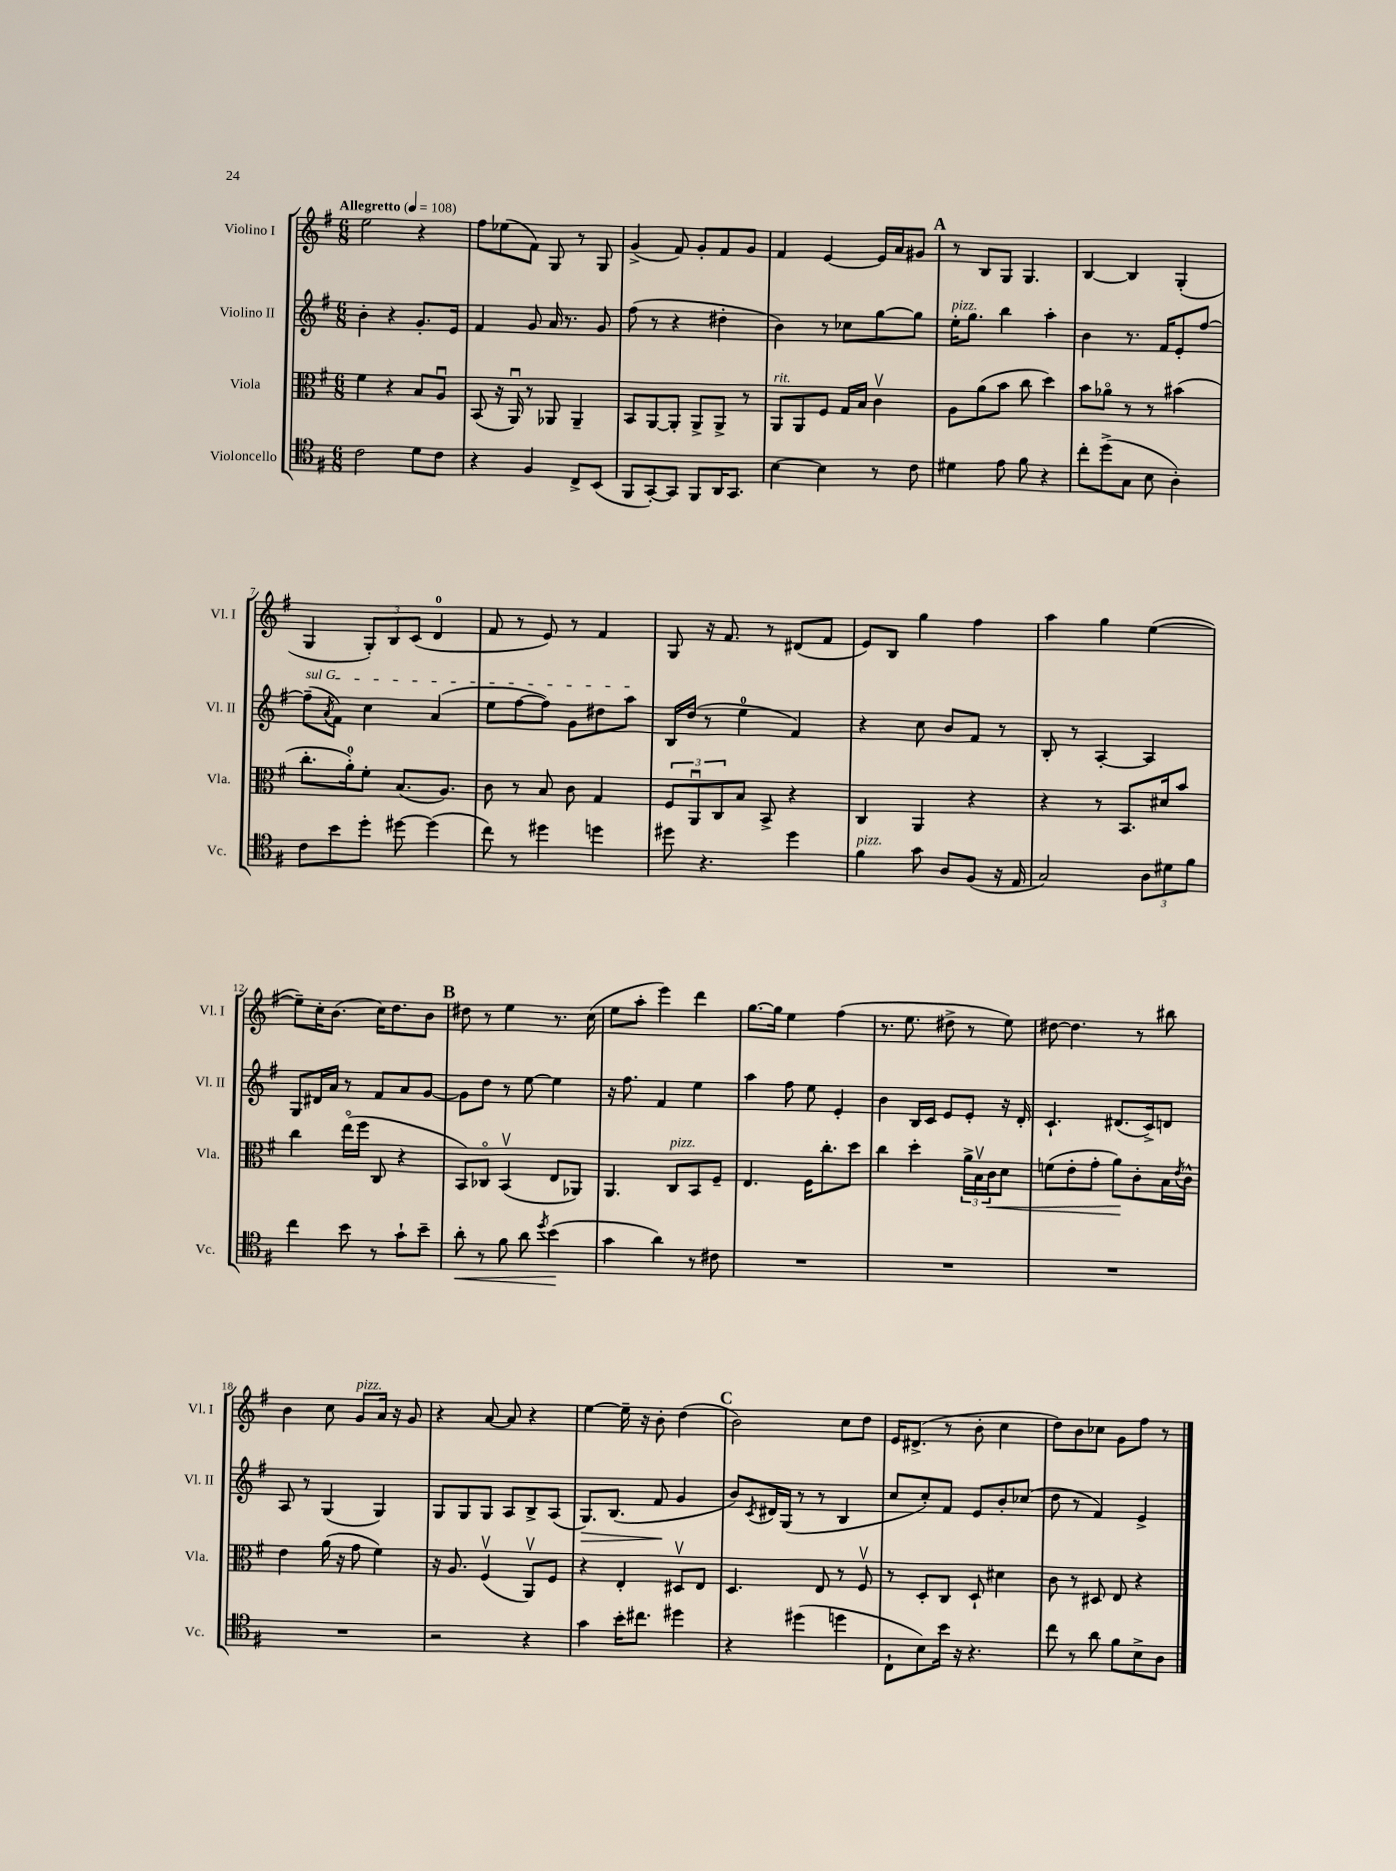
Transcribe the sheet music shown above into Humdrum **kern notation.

**kern	**kern	**kern	**kern
*staff4	*staff3	*staff2	*staff1
*clefC4	*clefC3	*clefG2	*clefG2
*k[f#]	*k[f#]	*k[f#]	*k[f#]
*M6/8	*M6/8	*M6/8	*M6/8
*MM108	*MM108	*MM108	*MM108
2c\	4f#\	4b'\	2ee\
.	4r	4r	.
8d\L	8B/L	8.g'/L	4r
8c\J	8Au/J	.	.
.	.	16e/Jk	.
=	=	=	=
4r	(8BB/	4f#/	8ff#\L
.	16r	.	(8ee-\
.	16AAu/)	.	.
4F#/	8r	8g/	8f#\J)
.	8AA-/	16a/	8G/
.	.	8.r	.
8C^/L	4AA-~/	.	8r
(8BB/J	.	8g/	8G/
=	=	=	=
8FF#/L	8BB/L	(8ff#\	(4g^/
[8GG'/)	[8AA/	8r	.
8GG/]J	8AA'/]J	4r	8f#/)
8FF#/L	8AA^/L	.	8g'/L
16AA/K	8AA^/J	4dd#'\	8f#/
8.GG/J	.	.	.
.	8r	.	8g/J
=	=	=	=
[4B\	8AA/L	4b\)	4f#/
.	8AA/	.	.
4B\]	8F#/J	8r	[4e/
.	16G/LL	8cc-\L	.
.	16B/JJ	.	.
8r	4cv\	[8gg\	16e/]LL
.	.	.	16a/J
8c\	.	8gg\]J	8g#/J
=	=	=	=
4d#\	8A\L	16ee'\LK	8r
.	.	8.gg\J	.
.	(8a\	.	8B/L
8e\	8b\J	4bb\	8G/J
8f#\	8cc\	.	4.G/
4r	4dd\)	4aa'\	.
=	=	=	=
8cc'\L	8b\L	4b\	[4B/
(8dd^\	8a-o\J	.	.
8G\J	8r	8.r	4B/]
8B\	8r	.	.
.	.	16f#/LK	.
4A'\)	(4b#\	8e'/	(4G'/
.	.	[8ff#/J	.
=	=	=	=
8c\L	8.cc'\L	(8ff#~\]L	4G/
.	.	8qa/	.
8b\	.	8f#\J)	.
.	16a'\k)	.	.
8dd'\J	8f#'\J	4cc\	12G'/L)
.	.	.	12B/
[8dd#\	(8.B/L	.	.
.	.	.	(12c/J
(4dd#\]	.	(4a/	4d/
.	8.A/J)	.	.
=	=	=	=
8cc\)	8c\	8ee\L	8f#/
8r	8r	[8ff#\	8r
4dd#\	8B/	8ff#\]J)	8e/)
.	8c\	8g\L	8r
4dd\	4G/	8dd#\	4f#/
.	.	8aa\J	.
=	=	=	=
8dd#\	12F#/L	16B/LL	8G/
.	.	(16dd/JJ	.
.	12AAu/	.	.
4.r	.	8r	16r
.	12C/	.	.
.	.	.	8.f#/
.	8B/J	4ee\	.
.	8BB^/	.	8r
4dd#\	4r	4f#/)	(8d#/L
.	.	.	8f#/J
=	=	=	=
4f#\	4C/	4r	8e/L)
.	.	.	8B/J
8g\	4AA/	8cc\	4gg\
8A/L	.	8b/L	.
(8F#/J	4r	8f#/J	4ff#\
16r	.	8r	.
16E/	.	.	.
=	=	=	=
2G/)	4r	8B'/	4aa\
.	.	8r	.
.	8r	[4A'/	4gg\
.	8.BB/L	.	.
12A\L	.	4A/]	([4ee\
.	16d#/k	.	.
12d#\	.	.	.
.	8b/J	.	.
12f#\J	.	.	.
=	=	=	=
4cc\	4cc\	8G/L	8ee~\]L)
.	.	16d#/L	16cc'\K
.	.	16a/JJ	(8.b\J
8b\	(16eeo\LL	8r	.
.	16ff#\JJ	.	.
8r	8C/	8f#/L	16cc\LK)
.	.	.	8.dd\
8g`\L	4r	8a/	.
8b~\J	.	[8g/J	8b\J
=	=	=	=
8a'\	8BB/L)	8g\]L	8dd#\
8r	8C-o/J	8dd\J	8r
8f#\	(4BBv/	8r	4ee\
8a\	.	[8ee\	.
8qdd/	.	.	.
(4b\	8E/L	4ee\]	8.r
.	8AA-/J)	.	.
.	.	.	(16cc\
=	=	=	=
4g\	4.AA/	16r	8ee\L
.	.	8.ff#\	.
.	.	.	8aa'\J
4a\)	.	4f#/	4eee\)
.	8C/L	.	.
8r	8BB/	4ee\	4ddd\
8c#\	8F#~/J	.	.
=	=	=	=
2.r	4.E/	4aa\	[8.gg\L
.	.	.	16gg\]Jk
.	.	8ff#\	4ee\
.	16F#\LK	8ee\	.
.	8.cc'\	.	.
.	.	4e'/	(4ff#\
.	8dd\J	.	.
=	=	=	=
2.r	4cc\	4b\	8.r
.	.	.	8.ee\
.	4dd'\	16B/LL	.
.	.	16c/JJ	.
.	.	8e/L	8dd#^\
.	24a^\LL	8e'/J	8r
.	24Bv\	.	.
.	24c\J	.	.
.	8d\J	16r	8ee\)
.	.	16d'/	.
=	=	=	=
2.r	(8f\L	4.c`/	[8dd#\
.	8e'\	.	4.dd#\]
.	8g'\J	.	.
.	8a\L)	(8.d#/L	.
.	8c'\	.	8r
.	.	16c^/k)	.
.	16B\L	8d/J	8bb#\
.	8qe/	.	.
.	16c^^\JJ	.	.
=	=	=	=
2.r	4e\	8A/	4b\
.	.	8r	.
.	(16a\	(4G/	8cc\
.	16r	.	.
.	8g\	.	8g/L
.	4f#\)	4G/)	16a/Jk
.	.	.	16r
.	.	.	8g/
=	=	=	=
2r	16r	8G/L	4r
.	8.A/	.	.
.	.	8G/	.
.	(4F#v/	8G/J	[8a/
.	.	8A/L	8a/]
4r	8AAv/L)	8B^/	4r
.	8F#/J	(8A/J	.
=	=	=	=
4g\	4r	8.G/L)	[4ee\
.	.	(8.B/J	.
16b'\LK	4E'/	.	16ee~\]
8.cc#\J	.	.	16r
.	.	8f#/	8b'\
4dd#\	8D#v/L	4g/	(4dd\
.	8E/J	.	.
=	=	=	=
4r	4.D/	8b/L)	2b\)
.	.	8qc/	.
.	.	16d#/L	.
.	.	(16G/JJ	.
(4dd#\	.	8r	.
.	8E/	8r	.
4dd\	8r	4B/	8cc\L
.	8F#v/	.	8dd\J
=	=	=	=
8C`\L	8r	8cc/L	16e/LK
.	.	.	(8.d#^/J
8B\)	8D'/L	8cc'/)	.
16b\Jk	8C/J	8f#/J	8r
16r	.	.	.
4.r	8D`/	8e/L	8b'\
.	4d#\	8b'/	4cc\
.	.	(8cc-/J	.
=	=	=	=
8cc\	8c\	8dd\	8dd\L)
8r	8r	8r	8b\
8a\	8D#/	4f#/)	8cc-\J
8f#\L	8E/	.	8g\L
8B^\	4r	4e^/	8ff#\J
8A\J	.	.	8r
==	==	==	==
*-	*-	*-	*-
